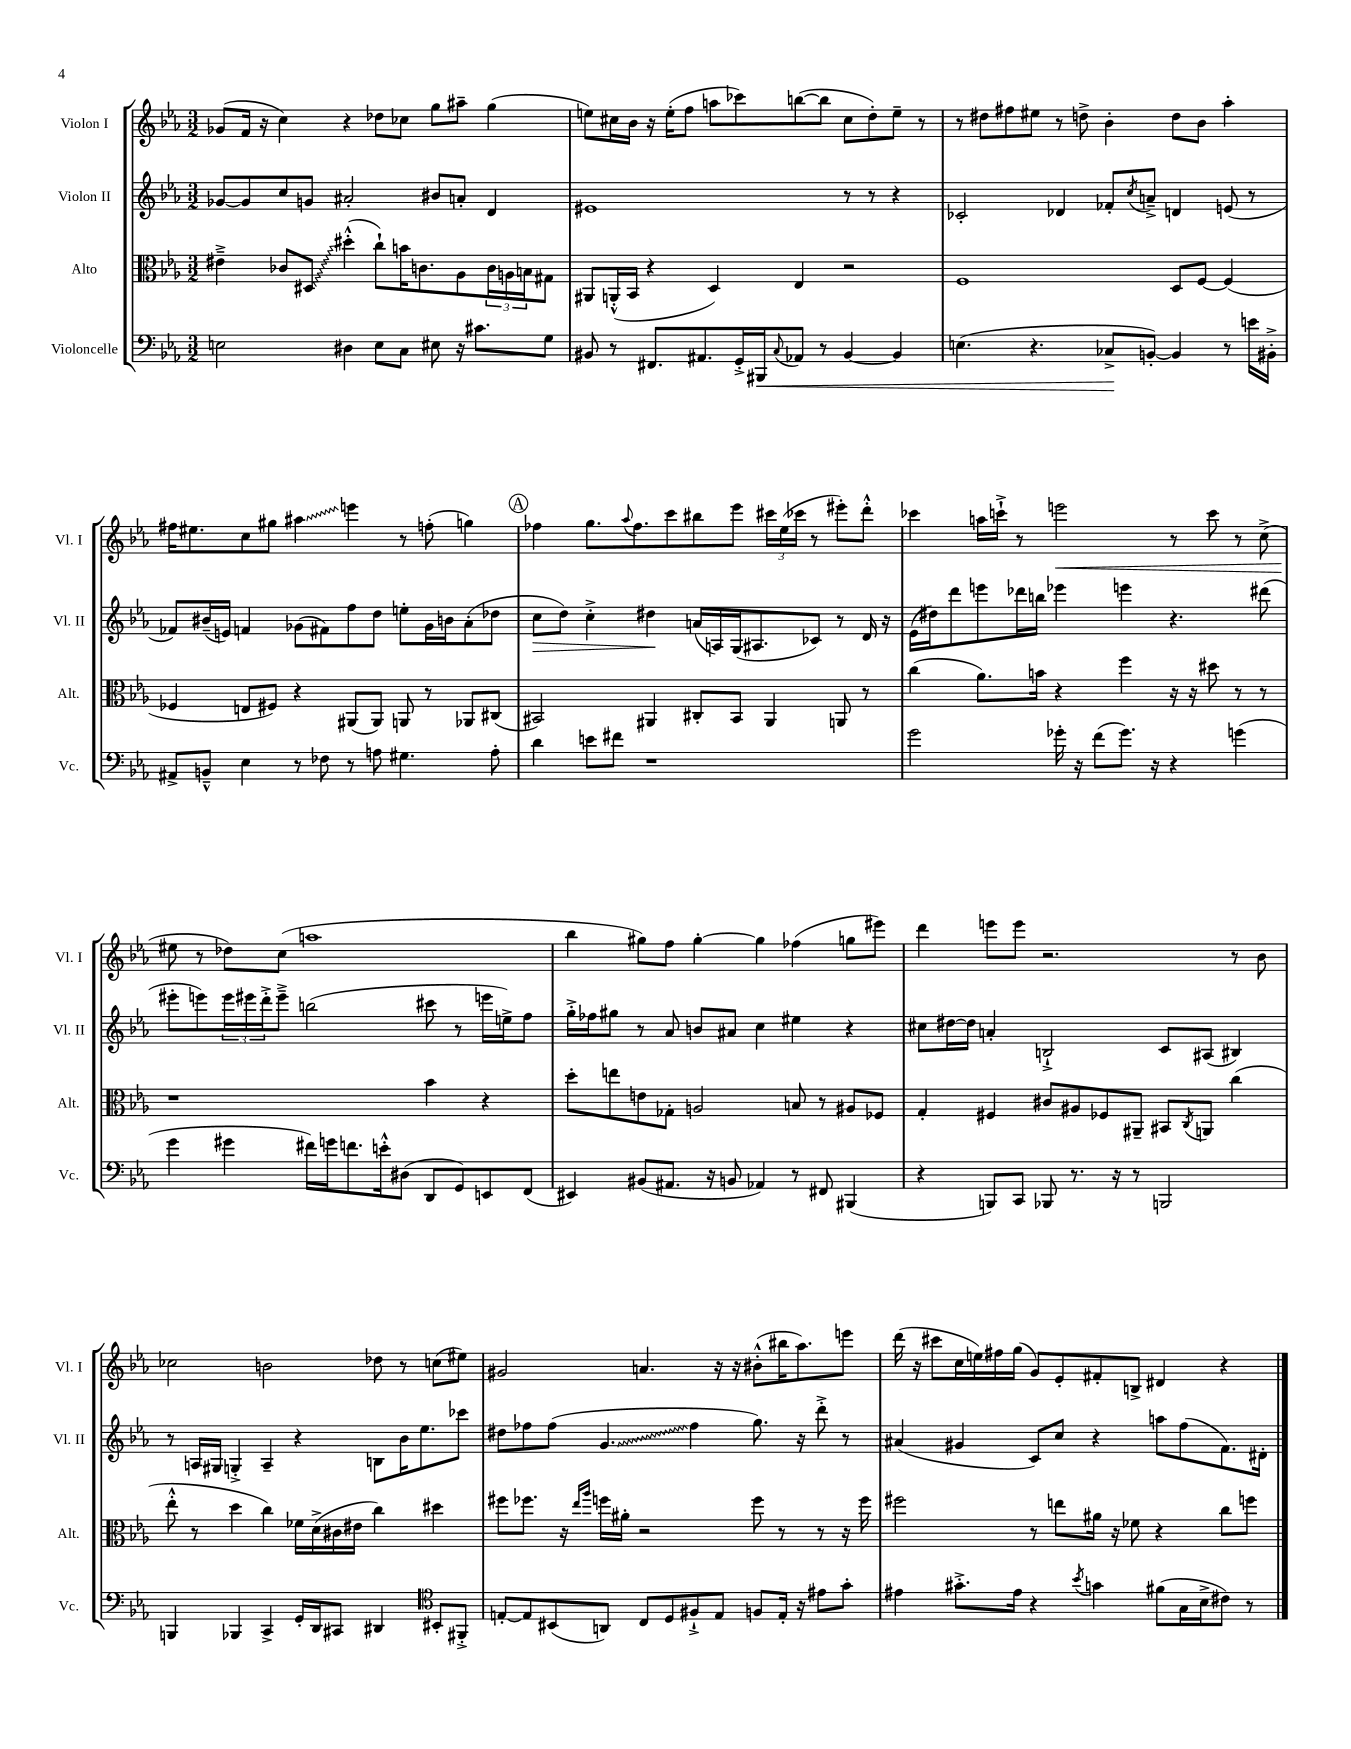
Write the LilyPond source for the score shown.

<<
\new StaffGroup <<
\new Staff = "s0" \with { instrumentName = "Violon I" shortInstrumentName = "Vl. I" } {
    \clef treble \key ees \major \numericTimeSignature \time 3/2
    ges'8( f'16 r16 c''4) r4 des''8 ces''8 g''8 ais''8-- g''4( |
    e''8) cis''16 bes'16 r16 e''16-.( f''8 a''8 ces'''8) b''8~( b''8 cis''8 d''8-.) e''8-- r8 |
    r8 dis''8 fis''8 eis''8 r8 d''8-> bes'4-. d''8 bes'8 aes''4-. |
    fis''16 eis''8. c''8 gis''8 \once \override Glissando.style = #'zigzag ais''4\glissando e'''4 r8 f''8-.( g''4) |
    \mark \markup { \circle "A" } fes''4 g''8. \appoggiatura { aes''8 } fes''8. c'''8 bis''8 ees'''8 \tuplet 3/2 { cis'''16 ees''16( ces'''16 } r8 eis'''8-.) d'''8-.-^ |
    ces'''4 a''16 c'''16-!-> r8 e'''2\< r8 c'''8 r8 c''8->( |
    eis''8\! r8 des''8) c''8( a''1 |
    bes''4 gis''8) f''8 gis''4~-. gis''4 fes''4( g''8 eis'''8) |
    d'''4 e'''8 e'''8 r2. r8 bes'8 |
    ces''2 b'2 des''8 r8 c''8( eis''8) |
    gis'2 a'4. r16 r16 bis'8-.-^( bis''16 aes''8.) e'''8 |
    d'''16( r16 cis'''8 c''16 e''16) fis''16 g''16( g'8) ees'8-. fis'8-. b8-> dis'4 r4 \bar "|." |
}
\new Staff = "s1" \with { instrumentName = "Violon II" shortInstrumentName = "Vl. II" } {
    \clef treble \key ees \major \numericTimeSignature \time 3/2
    ges'8~ ges'8 c''8 g'8 ais'2-. bis'8 a'8-. d'4 |
    eis'1 r8 r8 r4 |
    ces'2-. des'4 fes'8-. \acciaccatura { c''8 } a'8---> d'4 e'8( r8 |
    fes'8) bis'16--( e'16) f'4 ges'8( fis'8) f''8 d''8 e''8-. ges'16 b'16 aes'8-.( des''8 |
    \mark \markup { \circle "A" } c''8\> d''8) c''4-.-> dis''4\! a'16( a16) g16( ais8. ces'8) r8 d'16 r16 |
    ees'16( dis''16) d'''8 e'''8 des'''16 b''16 ees'''4 e'''4 r4. dis'''8( |
    eis'''8-. e'''8) \tuplet 3/2 { e'''16 eis'''16 d'''16-.-> } eis'''8---> b''2( cis'''8 r8 e'''16 e''16->) f''8 |
    g''16-.-> fes''16 gis''8 r8 aes'8 b'8 ais'8 c''4 eis''4 r4 |
    cis''8 dis''16~ dis''16 a'4-. b2-!-> c'8 ais8( bis4) |
    r8 a16 gis16 g4-.-> a4-- r4 b8 bes'16 ees''8. ces'''8 |
    dis''8 fes''8 fes''8( \once \override Glissando.style = #'zigzag g'4.\glissando fes''4 g''8.) r16 d'''8-.-> r8 |
    ais'4( gis'4 c'8) c''8 r4 a''8 f''8( f'8.) dis'16-. \bar "|." |
}
\new Staff = "s2" \with { instrumentName = "Alto" shortInstrumentName = "Alt." } {
    \clef alto \key ees \major \numericTimeSignature \time 3/2
    eis'4---> ces'8 \once \override Glissando.style = #'zigzag dis8\glissando dis''4-.-^( c''8-!) b'16 c'8. aes8 \tuplet 3/2 { c'16 a16 b16 } gis8 |
    ais,8 a,16-.-^( bes,16 r4 d4) ees4 r2 |
    f1 d8 f8~ f4( |
    fes4 e8 fis8) r4 ais,8( ais,8) a,8 r8 aes,8 cis8( |
    \mark \markup { \circle "A" } bis,2) ais,4 cis8-. bis,8 ais,4 a,8 r8 |
    c''4( aes'8.) b'16 r4 f''4 r16 r16 dis''8 r8 r8 |
    r1 bes'4 r4 |
    d''8-. e''8 e'8 ges8-. a2 b8 r8 ais8 fes8 |
    g4-. fis4 cis'8 ais8 fes8 ais,8-- bis,8 \acciaccatura { c8 } a,8 c''4( |
    ees''8-.-^ r8 d''4 c''4) fes'16 d'16->( cis'16 eis'16 c''4) dis''4 |
    fis''8 fes''8. r16 \grace { ees''16 aes''16 } f''16 ais'16-. r2 f''8 r8 r8 r16 f''16 |
    fis''2 r8 e''8 ais'16 r16 fes'8 r4 c''8 f''8 \bar "|." |
}
\new Staff = "s3" \with { instrumentName = "Violoncelle" shortInstrumentName = "Vc." } {
    \clef bass \key ees \major \numericTimeSignature \time 3/2
    e2 dis4 e8 c8 eis8 r16 cis'8. g8 |
    bis,8 r8 fis,8. ais,8. g,16-.-> bis,,16\< \appoggiatura { c8 } aes,8 r8 bis,4~ bis,4 |
    e4.( r4. ces8->\! b,8~-.) b,4 r8 e'16 bis,16-.-> |
    ais,8-> b,8---^ ees4 r8 fes8 r8 a8 gis4. a8-. |
    \mark \markup { \circle "A" } d'4 e'8 fis'8 r1 |
    g'2 ges'16-. r16 f'8( ges'8.) r16 r4 g'4( |
    g'4 gis'4 fis'16) g'16 f'8. e'16-.-^ dis8( d,8 g,8) e,8 f,8( |
    eis,4) bis,8( ais,8. r16 b,8 aes,4) r8 fis,8 bis,,4( |
    r4 b,,8) c,8 bes,,8 r8. r16 r8 b,,2 |
    b,,4 bes,,4 c,4-> g,16-. d,16 cis,8 dis,4 \clef tenor bis,8-. fis,8-.-> |
    e8~-. e8 bis,8( a,8) c8 d8 fis8-!-> e8 f8 e16-. r16 eis'8 g'8-. |
    eis'4 gis'8.-.-> eis'16 r4 \acciaccatura { bes'8 } g'4 fis'8( g16 bes16-> cis'8) r8 \bar "|." |
}
>>
>>
\layout { \context { \Score \remove "Bar_number_engraver" } }
